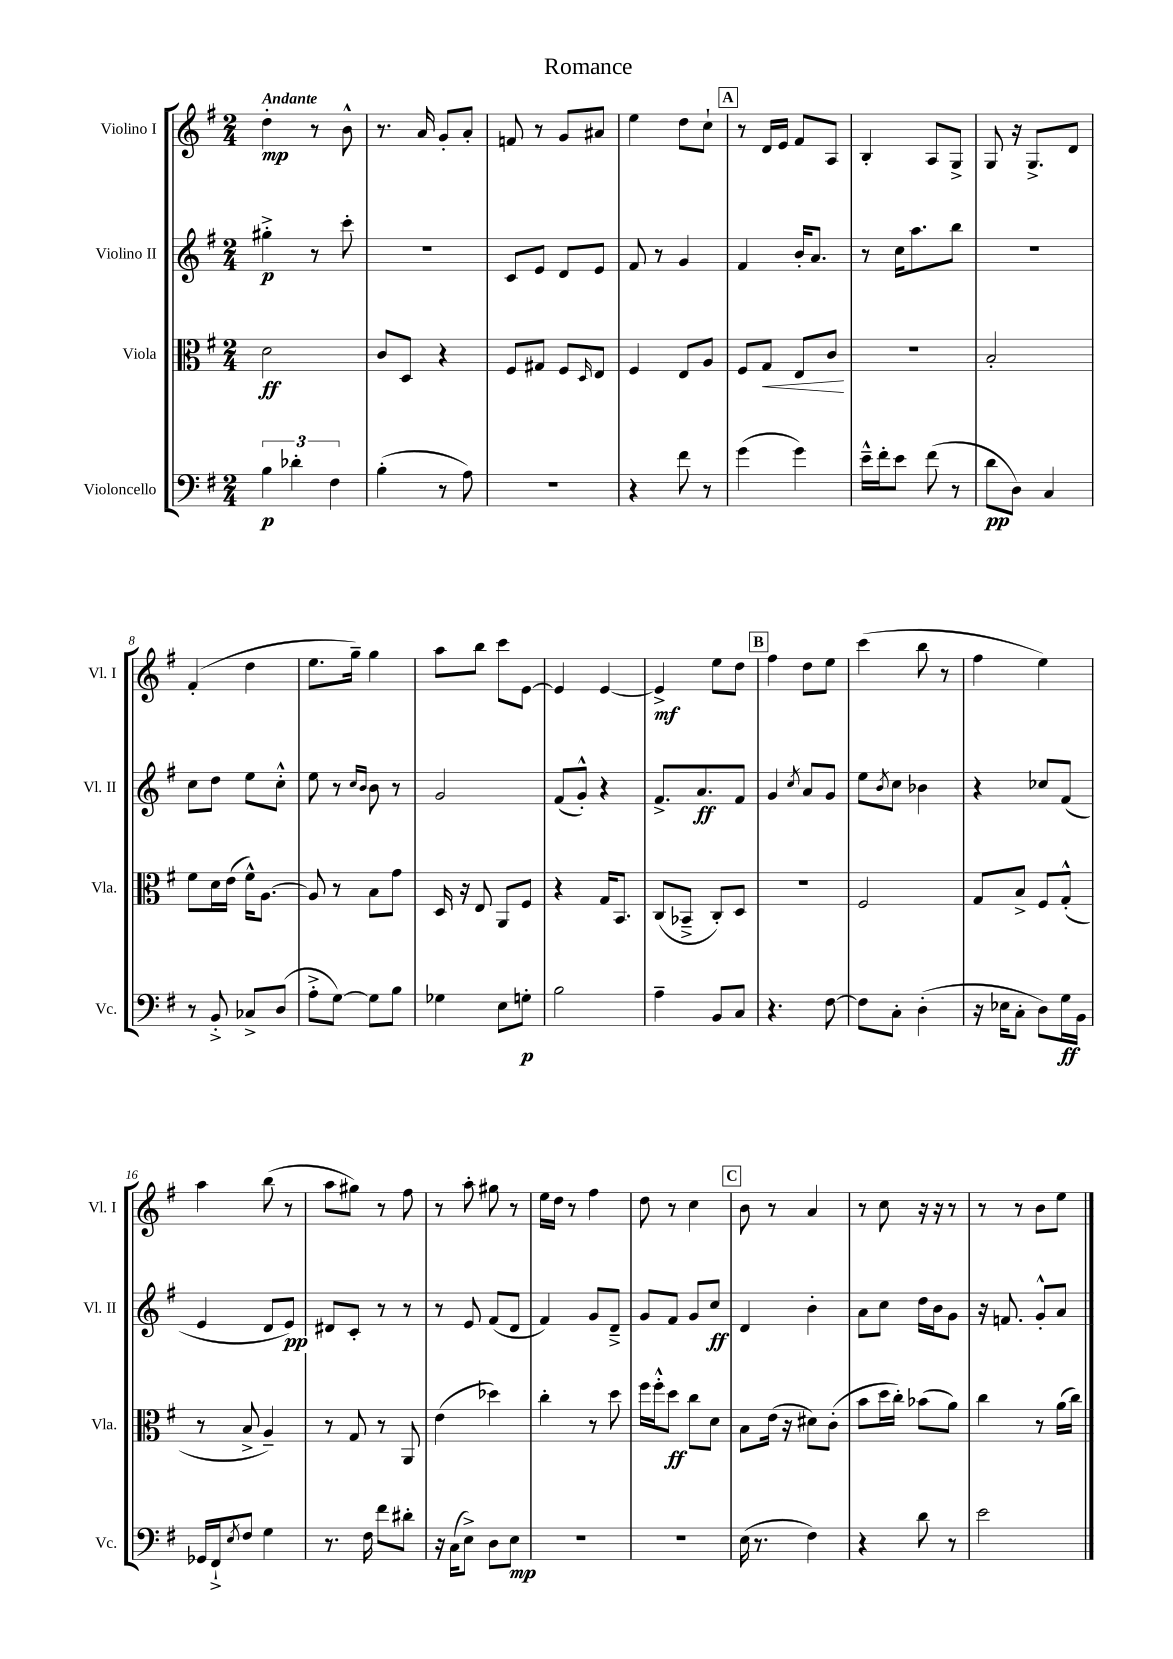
\header { title = "Romance" }
<<
\new StaffGroup <<
\new Staff = "s0" \with { instrumentName = "Violino I" shortInstrumentName = "Vl. I" } {
    \clef treble \key g \major \numericTimeSignature \time 2/4 \tempo "Andante"
    d''4-.\mp r8 b'8-^ |
    r8. a'16 g'8-. a'8-. |
    f'8 r8 g'8 ais'8 |
    e''4 d''8 c''8-! |
    \mark \markup { \box "A" } r8 d'16 e'16 fis'8 a8 |
    b4-. a8 g8-> |
    g8 r16 g8.-> d'8 |
    fis'4-.( d''4 |
    e''8. g''16--) g''4 |
    a''8 b''8 c'''8 e'8~ |
    e'4 e'4~ |
    e'4->\mf e''8 d''8 |
    \mark \markup { \box "B" } fis''4 d''8 e''8 |
    c'''4( b''8 r8 |
    fis''4 e''4) |
    a''4 b''8( r8 |
    a''8 gis''8) r8 fis''8 |
    r8 a''8-. gis''8 r8 |
    e''16 d''16 r8 fis''4 |
    d''8 r8 c''4 |
    \mark \markup { \box "C" } b'8 r8 a'4 |
    r8 c''8 r16 r16 r8 |
    r8 r8 b'8 e''8 \bar "|." |
}
\new Staff = "s1" \with { instrumentName = "Violino II" shortInstrumentName = "Vl. II" } {
    \clef treble \key g \major \numericTimeSignature \time 2/4
    gis''4-.->\p r8 c'''8-. |
    r2 |
    c'8 e'8 d'8 e'8 |
    fis'8 r8 g'4 |
    \mark \markup { \box "A" } fis'4 b'16-. a'8. |
    r8 c''16 a''8. b''8 |
    R2 |
    c''8 d''8 e''8 c''8-.-^ |
    e''8 r8 \grace { c''16 b'16 } b'8 r8 |
    g'2 |
    fis'8( g'8-.-^) r4 |
    fis'8.-> a'8.\ff fis'8 |
    \mark \markup { \box "B" } g'4 \acciaccatura { c''8 } a'8 g'8 |
    e''8 \acciaccatura { b'8 } c''8 bes'4 |
    r4 ces''8 fis'8( |
    e'4 d'8 e'8\pp) |
    dis'8 c'8-. r8 r8 |
    r8 e'8 fis'8( d'8 |
    fis'4) g'8 d'8---> |
    g'8 fis'8 g'8 c''8\ff |
    \mark \markup { \box "C" } d'4 b'4-. |
    a'8 c''8 d''16 b'16 g'8 |
    r16 f'8. g'8-.-^ a'8 \bar "|." |
}
\new Staff = "s2" \with { instrumentName = "Viola" shortInstrumentName = "Vla." } {
    \clef alto \key g \major \numericTimeSignature \time 2/4
    d'2\ff |
    c'8 d8 r4 |
    fis8 gis8 fis8 \grace { d16 } e8 |
    fis4 e8 a8 |
    \mark \markup { \box "A" } fis8 g8\< e8 c'8\! |
    r2 |
    b2-. |
    fis'8 d'16 e'16( fis'16-^) a8.~ |
    a8 r8 b8 g'8 |
    d16 r16 e8 a,8 fis8 |
    r4 g16 b,8. |
    c8( bes,8---> c8-.) d8 |
    \mark \markup { \box "B" } R2 |
    fis2 |
    g8 b8-> fis8 g8-.-^( |
    r8 b8-> a4--) |
    r8 g8 r8 a,8 |
    e'4( des''4) |
    c''4-. r8 d''8 |
    fis''16 fis''16-.-^ d''8\ff c''8 d'8 |
    \mark \markup { \box "C" } b8 e'16( r16 dis'8) c'8-.( |
    b'8 d''16 c''16-.) bes'8( a'8) |
    c''4 r8 a'16( c''16) \bar "|." |
}
\new Staff = "s3" \with { instrumentName = "Violoncello" shortInstrumentName = "Vc." } {
    \clef bass \key g \major \numericTimeSignature \time 2/4
    \tuplet 3/2 { b4\p des'4-. fis4 } |
    b4-.( r8 a8) |
    R2 |
    r4 fis'8 r8 |
    \mark \markup { \box "A" } g'4( g'4) |
    e'16---^ fis'16-. e'8 fis'8( r8 |
    d'8\pp d8) c4 |
    r8 b,8-.-> ces8-> d8( |
    a8-.-> g8~) g8 b8 |
    ges4 e8 g8-.\p |
    b2 |
    a4-- b,8 c8 |
    \mark \markup { \box "B" } r4. fis8~ |
    fis8 c8-. d4-.( |
    r16 ees16 c8-. d8) g16\ff b,16 |
    ges,16 fis,16-!-> \acciaccatura { e8 } fis8 g4 |
    r8. fis16 fis'8 dis'8-. |
    r16 c16( e8->) d8 e8\mp |
    R2 |
    R2 |
    \mark \markup { \box "C" } e16( r8. fis4) |
    r4 d'8 r8 |
    e'2 \bar "|." |
}
>>
>>
